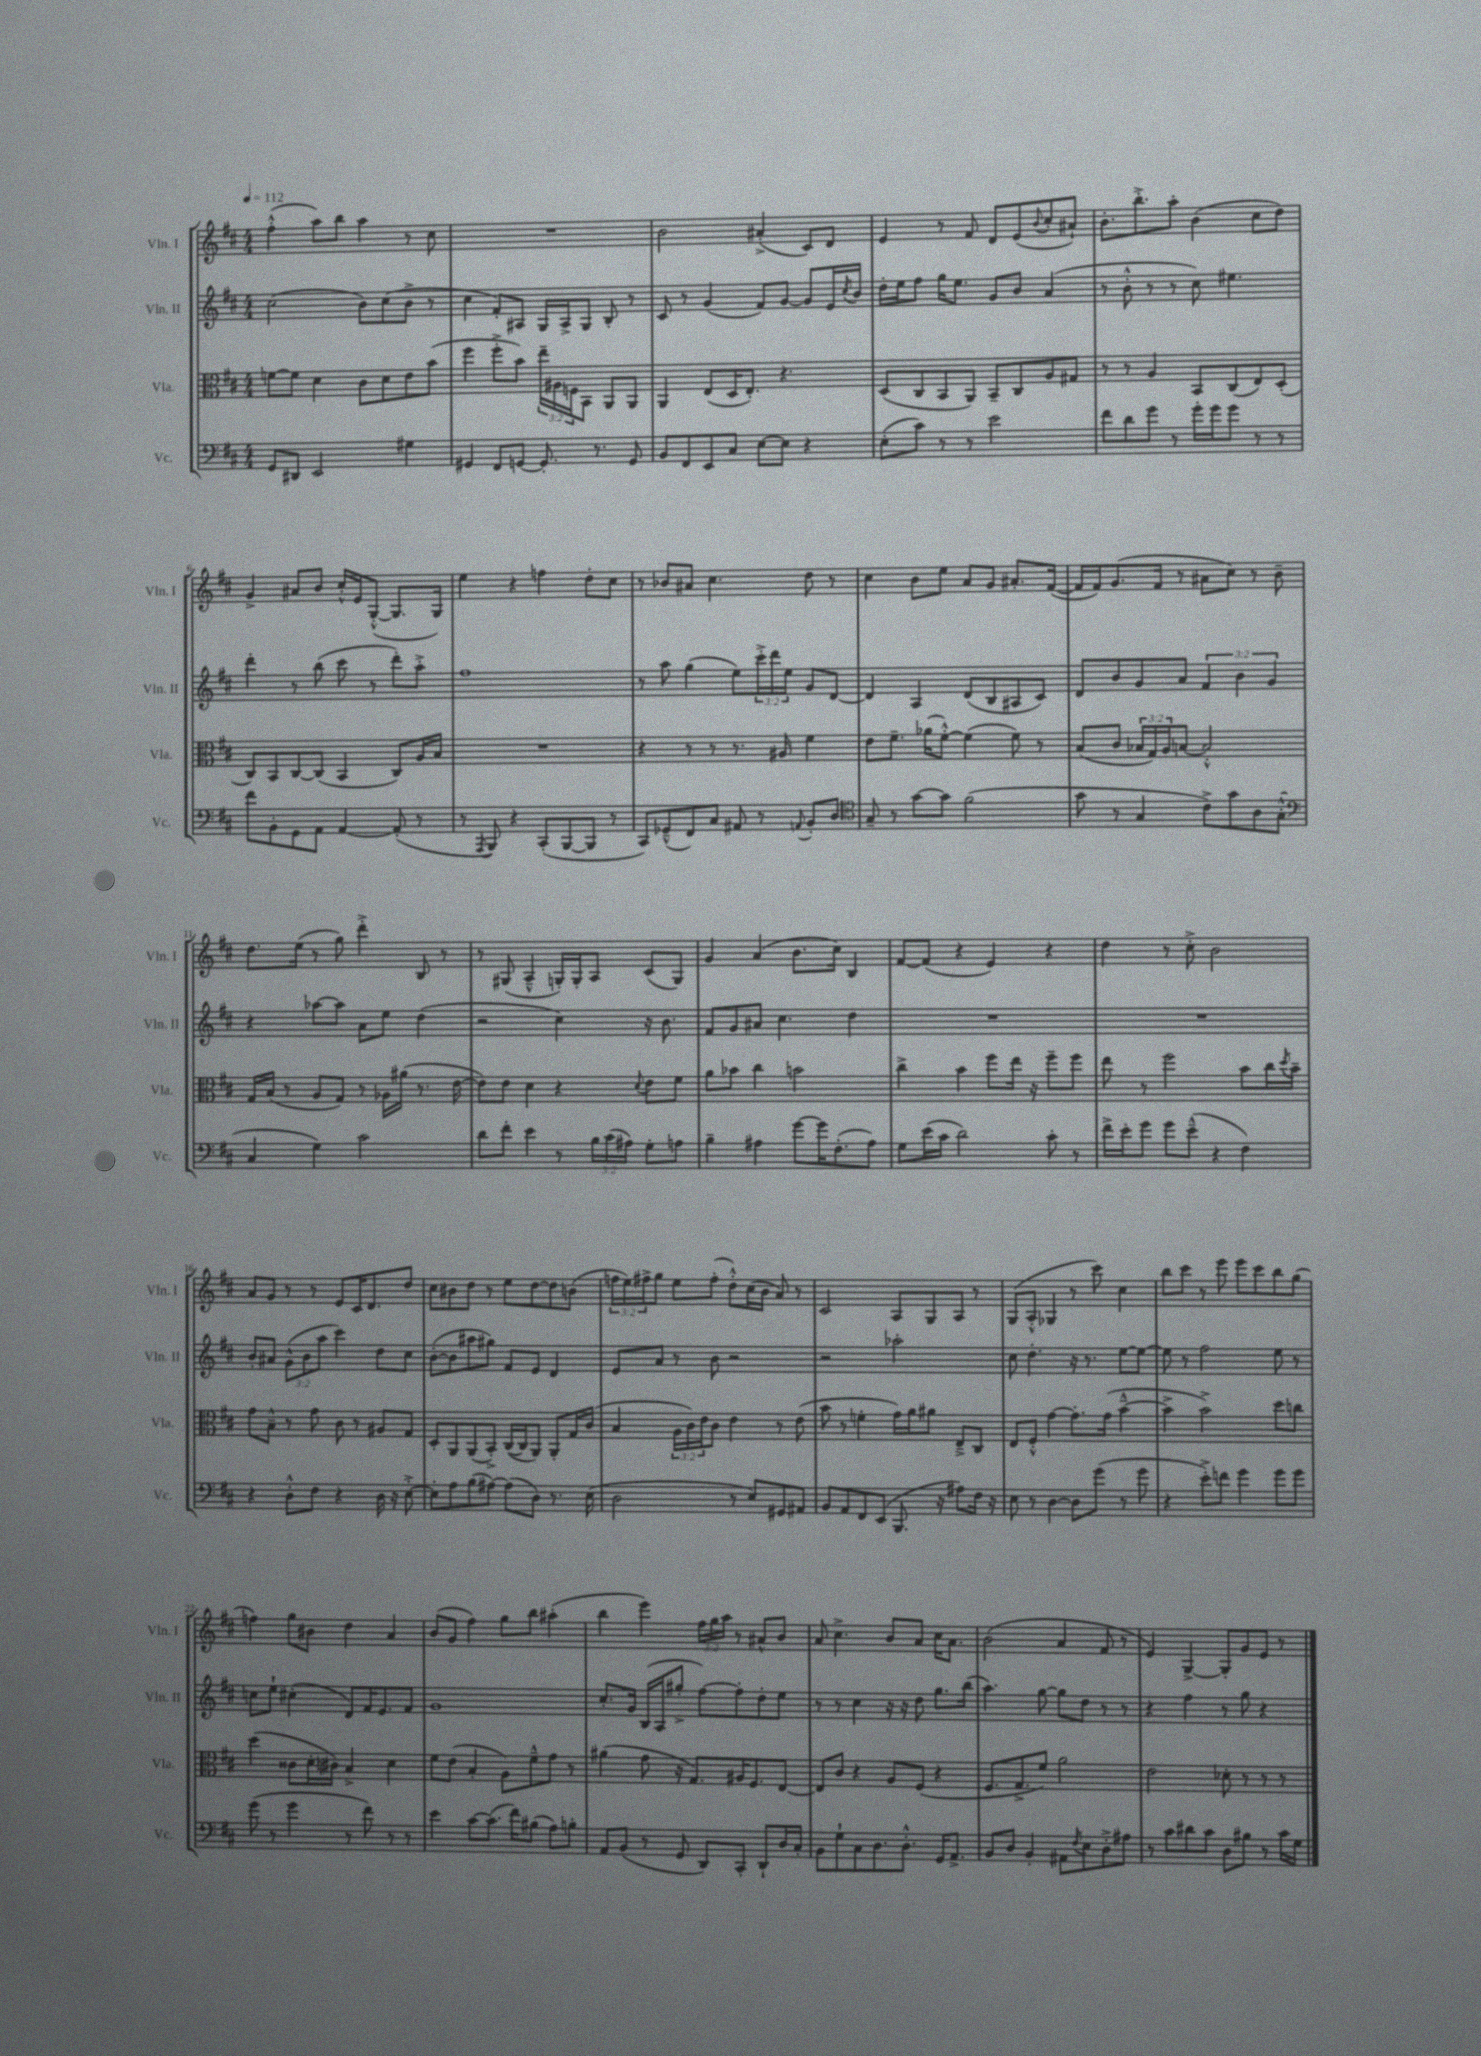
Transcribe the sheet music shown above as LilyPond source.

<<
\new StaffGroup <<
\new Staff = "s0" \with { instrumentName = "Vln. I" shortInstrumentName = "Vln. I" } {
    \clef treble \key d \major \numericTimeSignature \time 4/4 \override Staff.TupletNumber.text = #tuplet-number::calc-fraction-text \tempo 4 = 112
    fis''4-.-^( a''8) b''8 a''4 r8 cis''8 |
    R1 |
    b'2 ais'4-.->( cis'8) d'8 |
    e'4 r8 fis'8 d'8 e'8( \appoggiatura { b'8 } cis''8-. ais'8-!) |
    b'8.-. b''8.-.-> a''8-. b'4( cis''8 d''8) |
    g'4-> ais'8 b'8 cis''16-.-^ e'16 g8~-.-^( g8. g16) |
    e''4 r4 f''4 d''8-. cis''8 |
    r8 bes'8 ais'8 cis''4. d''8 r8 |
    cis''4 b'8 e''8 a'8 g'8 ais'8.-. fis'16~( |
    fis'16 fis'16) g'8.( fis'16 r8 ais'8 cis''8) r8 b'8-- |
    d''8. e''16( r8 g''8) d'''4-.-> b8 r8 |
    r8 gis8( a4---^ g16-.) g16-. a8 cis'8( g8) |
    g'4 a'4( b'8. cis''16) b4 |
    fis'8~ fis'8( r4 e'4) r4 |
    d''4 r8 cis''8-.-> b'2 |
    a'8 g'8 r8 r8 e'8 cis'16 d'8. d''8 |
    cis''8 bis'8 d''8 r8 e''8 d''8~ d''8 b'8( |
    \tuplet 3/2 { f''16 e''16) fis''16-> } g''8 e''8 fis''8-.( d''8-.-^) cis''16( b'16 a'8) r8 |
    cis'2 a8 g8 a8 r8 |
    g8( a8-.-^ ges4 r8 cis'''8) cis''4 |
    b''8 cis'''8 r8 e'''8 e'''8 cis'''8 b''8 g''8( |
    f''4) g''8 bis'8 d''4 a'4 |
    b'8( g'8 fis''4) g''8 b''8 ais''4-.( |
    b''4 e'''4) \tuplet 3/2 { fis''16 g''16 a''16 } r8 ais'8-^ b'8 |
    a'8 cis''4.-> b'8 a'8 cis''16 a'8. |
    b'2( a'4 fis'8 r8 |
    e'4) g4~-> g8-. g'8 e'8 r8 \bar "|." |
}
\new Staff = "s1" \with { instrumentName = "Vln. II" shortInstrumentName = "Vln. II" } {
    \clef treble \key d \major \numericTimeSignature \time 4/4 \override Staff.TupletNumber.text = #tuplet-number::calc-fraction-text
    cis''2( b'8) cis''8( b'8-> r8 |
    cis''4 fis'8-.) ais8 g16 ais16-> g8 b8-. r8 |
    cis'8 r8 g'4( fis'8) g'8~ g'8 e'16 \acciaccatura { cis''8 } b'16 |
    d''16-. e''16 fis''8 g''16 e''8. g'8 b'8 a'4( |
    r8 b'8-.-^ r8 r8 cis''8) eis''4. |
    d'''4-. r8 b''8( cis'''8 r8 d'''8-.) a''8-.-> |
    fis''1 |
    r8 a''8 g''4( e''8) \tuplet 3/2 { cis'''16-.-> d'''16 e''16 } g'8 d'8~ |
    d'4 a4 d'8( b8 ais8 cis'8) |
    d'8 b'8 g'8 a'8 \tuplet 3/2 { fis'4 b'4 g'4 } |
    r4 aes''8~ aes''8 a'8 e''8 d''4( |
    r2 cis''4) r16 b'8. |
    fis'8 g'8 ais'8 cis''4. d''4 |
    R1 |
    R1 |
    b'8-. ais'8 \tuplet 3/2 { g'8-^( b'8 a''8 } cis'''4) d''8 cis''8 |
    b'8~-.( b'8 ais''8 gis''8) fis'8 e'8 d'4 |
    e'8 a'8 r8 b'8 r2 |
    r2 aes''2-. |
    cis''8 d''4.-. r16 r8. e''8~ e''8~ |
    e''8 r8 fis''2 e''8 r8 |
    c''8 e''8-! cis''4-.( d'8) fis'16 e'8. fis'8 |
    g'1 |
    cis''8.-. g'16 b16( a16 gis''8-.-> fis''8~) fis''8-. d''8-. e''8 |
    r8 r8 cis''4 r16 r16 d''8 g''8. b''16( |
    a''4.) g''8~ g''8 d''8 r8 r8 |
    r4 fis''4 r8 g''8 r4 \bar "|." |
}
\new Staff = "s2" \with { instrumentName = "Vla." shortInstrumentName = "Vla." } {
    \clef alto \key d \major \numericTimeSignature \time 4/4 \override Staff.TupletNumber.text = #tuplet-number::calc-fraction-text
    f'8~ f'8 d'4 cis'8 d'8 e'8 b'8( |
    fis''4 fis''8-.-> b'8) \tuplet 3/2 { e''16-- ais16 f16 } b,8 a,8 a,8 |
    a,4 e8( d16 e8.-.) r4. |
    d8( cis8 b,8 a,8) b,8-- cis8 a8 gis8 |
    r8 r8 a4 b,8 cis8( e8) d8-.( |
    cis8) b,8 cis8~ cis8( b,4 cis8) a16 b16 |
    R1 |
    r4 r8 r8 r8. ais16 fis'4 |
    e'8 fis'8.-- aes'16( fis'8~-.-^) fis'4( fis'8) r8 |
    b8( cis'8 \tuplet 3/2 { bes16 g16) a16 } b8~ b2-.-^ |
    g16 b16( r8 a8 g8) r8 aes16 ais'16( r8. e'16~ |
    e'8) e'8 d'4 r4 \appoggiatura { d'8 } e'8 fis'8 |
    a'8 bes'8 cis''4 b'2 |
    cis''4-> b'4 fis''8 e''16 r16 fis''8-- fis''8 |
    e''8 r8 fis''2 b'8 cis''16 \acciaccatura { d''8 } b'16-- |
    g'8 b8---^ r8 g'8 cis'8 r8 ais8 g8 |
    d8-. a,8 a,8( b,8-.->) cis16~( cis16 a,8) a,8-. g16 cis'16( |
    b4 \tuplet 3/2 { a16 cis'16) e'16 } cis'8 e'4 r8 e'8( |
    b'8 r8 f'4-. g'16) a'16 ais'8 e8---> cis8 |
    e8 fis8-.-^ g'4~ g'8.-. g'16( b'4~---^ |
    b'4-> b'2->) d''8 c''8 |
    d''4( cisis'8 d'16-. cis'16) b4-> d'4 |
    fis'8 e'8( b4-. a8) fis'8---^ g'8 r8 |
    ais'4( g'8 r16 g8.) ais16 fis8. e8~ |
    e8 cis'8 r4 a8 fis8( r4 |
    fis8. g8.-> fis'8) a'2 |
    e'2 des'8-. r8 r8 r8 \bar "|." |
}
\new Staff = "s3" \with { instrumentName = "Vc." shortInstrumentName = "Vc." } {
    \clef bass \key d \major \numericTimeSignature \time 4/4 \override Staff.TupletNumber.text = #tuplet-number::calc-fraction-text
    g,8 dis,8 e,2 gis4 |
    gis,4 fis,8 g,8~ g,8.-. r8. g,8 |
    b,8 fis,8 e,8 cis8 e8~ e8 r4 |
    e8-.( cis'8) r8 r8 e'2 |
    fis'8 d'8 g'8 r8 g'16-. g'16 g'8 r8 r8 |
    fis'8 b,8-. g,8 a,8 a,4~ a,8-.( r8 |
    r8 \acciaccatura { a,,8 } b,,8) r4 cis,8-.( b,,8~ b,,8 r8 |
    cis,8) ges,8---^( fis,8) cis8 ais,8 r8 \appoggiatura { a,8 } b,8-. d8 |
    \clef tenor g8-- r8 g'8~ g'8 fis'2( |
    g'8 r8 g4 cis'8->) g'8 a8 g8-.-^( |
    \clef bass cis4 g4) cis'2 |
    d'8 fis'8-. e'4 r8 \tuplet 3/2 { b16 cis'16( ais16) } g8-. a8 |
    b4-- ais4 g'8~ g'16 fis8.-.( ais8) |
    g8 e'16( cis'16 d'2) cis'8-. r8 |
    fis'16-> e'16-. g'8 g'8 e'8---^( r4 fis4) |
    r4 d8-.-^ fis8 r4 d16 r16 e8~-.-> |
    e8-. a8 b8( ais8~) ais8( d8) r8. e16( |
    d2 r8 e8) gis,8 ais,8 |
    b,8 a,8 fis,8 e,8( b,,8. r16 ais8) fis16 r16 |
    e8 r8 d4~ d8 g'8( r8 g'8 |
    r4 e'8-.->) f'8 g'4 g'8 g'8 |
    g'8( r8 g'4 r8 fis'8) r8 r8 |
    e'4 cis'8~ cis'8.( fis'16) bis8( a8) b8-. |
    a,8 b,8( r8 g,8 d,8) cis,8-. d,8-! d16 cis16-. |
    b,8 g8-! cis8 d8. d8.-.-^ g,16 a,8.-> |
    b,8 d8 b,4-. ais,8 \acciaccatura { fis8 } e8 d8-.-> ais8 |
    r8 cis'8 dis'8 cis'8 d8 bis8 r8 cis'16 g16 \bar "|." |
}
>>
>>
